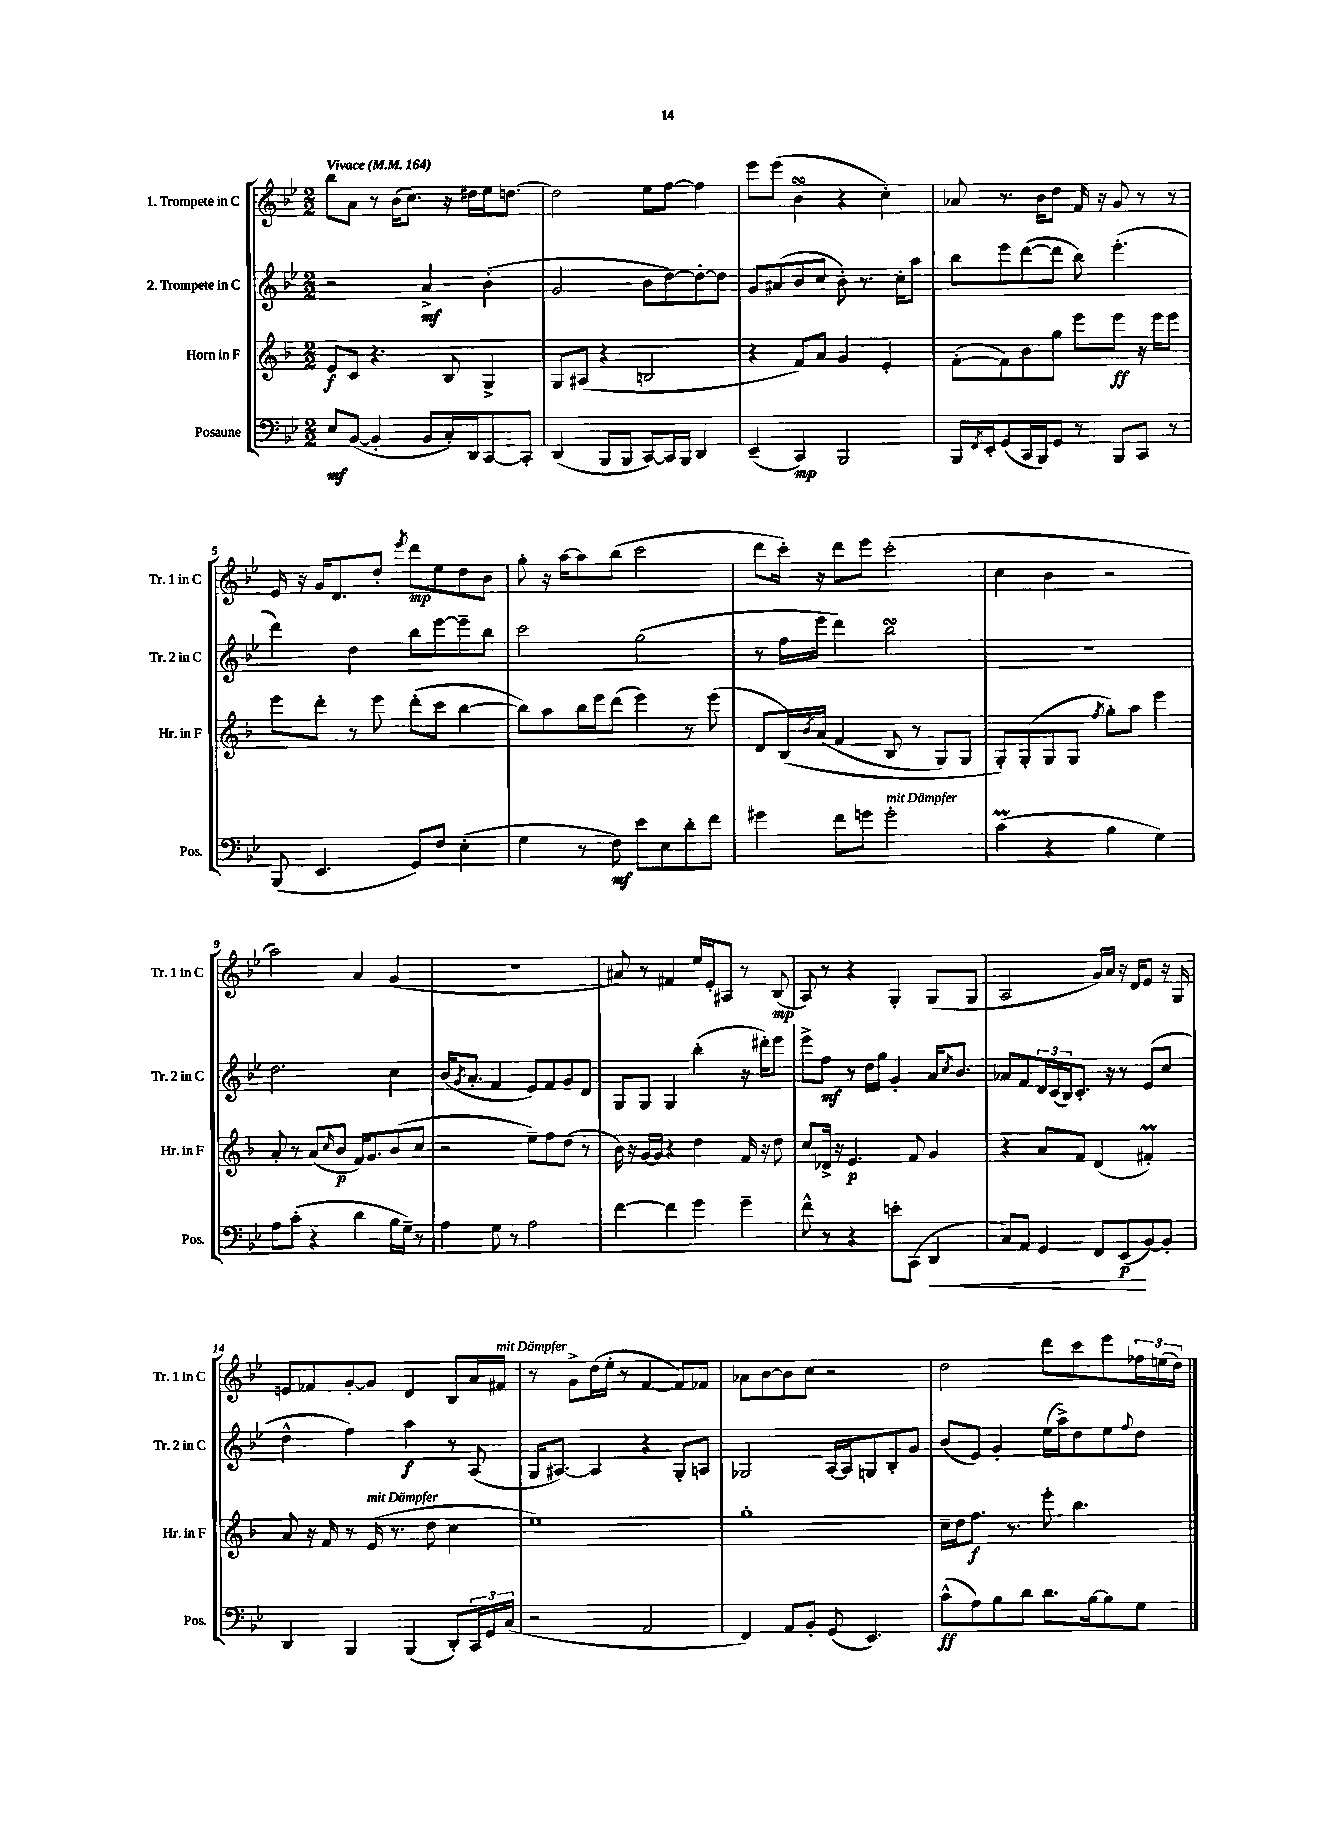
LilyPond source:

<<
\new StaffGroup <<
\new Staff = "s0" \with { instrumentName = "1. Trompete in C" shortInstrumentName = "Tr. 1 in C" } {
    \clef treble \key bes \major \numericTimeSignature \time 2/2 \tempo "Vivace" 4 = 164
    bes''8 a'8 r8 bes'16( c''8.) r16 dis''16 ees''16 d''8.~ |
    d''2 ees''8 f''8~ f''4 |
    ees'''8 ees'''8( bes'4\turn r4 c''4-.) |
    aes'8 r8. bes'16 d''8 f'16 r16 g'8 r8 r8 |
    ees'16 r16 g'16 d'8. d''8-. \acciaccatura { ees'''8 } d'''8\mp ees''8 d''8 bes'8 |
    g''8-. r16 a''16~ a''8 bes''8( c'''2 |
    d'''8 c'''16-.) r16 d'''8 ees'''8 c'''2-.( |
    c''4 bes'4 r2 |
    a''2) a'4 g'4( |
    r1 |
    ais'8) r8 fis'4 ees''16 ees'16-. ais8 r8 bes8\mp( |
    a8) r8 r4 g4-. g8( g8 |
    a2 g'16) a'16 r16 d'16 ees'8 r16 g16 |
    e'8 fes'8 g'8~-. g'8 d'4 bes8 a'16 fis'16^\markup { \italic "mit Dämpfer" } |
    r8 g'8-> d''16( ees''16-. r8 f'4~ f'8) fes'8 |
    aes'8 bes'8~ bes'8 c''8 r2 |
    d''2 d'''8 c'''8 ees'''8 \tuplet 3/2 { fes''16 e''16( d''16) } \bar "|." |
}
\new Staff = "s1" \with { instrumentName = "2. Trompete in C" shortInstrumentName = "Tr. 2 in C" } {
    \clef treble \key bes \major \numericTimeSignature \time 2/2
    r2 a'4->\mf bes'4-.( |
    g'2 bes'8 d''8~) d''8~-. d''8 |
    g'8 ais'8( bes'8 c''8 bes'8-.) r8. c''16-. a''8 |
    bes''8 ees'''8 d'''8~( d'''8 bes''8) ees'''4.-.( |
    d'''4) d''4 bes''8 ees'''8~ ees'''8-- bes''8 |
    c'''2 g''2( |
    r8 f''16 ees'''16 d'''4) bes''2\turn |
    R1 |
    d''2. c''4 |
    bes'16( \acciaccatura { g'8 } a'8.-. f'4 ees'8) f'8 g'8 d'8 |
    g8 g8 g4 bes''4-.( r16 dis'''16-.) ees'''8 |
    ees'''8-> f''8\mf r8 d''16 g''16 g'4-. a'16 \acciaccatura { c''8 } bes'8. |
    aes'8 f'8 \tuplet 3/2 { d'16 c'16( bes16) } c'8.-. r16 r8 ees'8( c''8 |
    d''4-^ f''4) a''4\f r8 a8( |
    g16 ais8.~) ais4 r4 g8-. a8 |
    ges2 a16~ a16 g8 bes8-. g'8 |
    bes'8( ees'8) g'4-. ees''16( a''16->) d''8 ees''8 \appoggiatura { f''8 } d''8 \bar "|." |
}
\new Staff = "s2" \with { instrumentName = "Horn in F" shortInstrumentName = "Hr. in F" } {
    \clef treble \key f \major \numericTimeSignature \time 2/2
    e'8\f c'8 r4. bes8 g4-> |
    g8 ais8( r4 b2 |
    r4 f'8) a'8 g'4 e'4-. |
    f'8~-.( f'8) bes'8 g''8 e'''8 e'''8\ff r16 e'''16 e'''8 |
    e'''8 d'''8-. r8 e'''8 d'''8-.( c'''8 bes''4~ |
    bes''8) a''8 bes''16 e'''16 d'''8( e'''4) r8 e'''8( |
    d'8 bes16)\( \acciaccatura { bes'8 } a'16( f'4 bes8 r8 g8) g8 |
    g8-.\) g8-.( g8 g8 \acciaccatura { f''8 } g''8-.) a''8 e'''4 |
    a'8-. r8 a'8( \grace { c''16 } bes'8\p f'16) g'8. bes'8( c''8 |
    r2 e''8--) f''8 d''8( r8 |
    bes'16) r16 g'16~ g'16 r4 d''4 f'16 r16 d''8 |
    c''8 des'16-> r16 e'4.\p f'8 g'4 |
    r4 a'8 f'8 d'4( fis'4-.\prall) |
    a'8 r16 f'16 r8 e'16^\markup { \italic "mit Dämpfer" }( r8. d''8 c''4 |
    e''1) |
    g''1-. |
    c''16-- d''16 f''8.\f r8. e'''8-. bes''4. \bar "|." |
}
\new Staff = "s3" \with { instrumentName = "Posaune" shortInstrumentName = "Pos." } {
    \clef bass \key bes \major \numericTimeSignature \time 2/2
    ees8\mf bes,8~( bes,4-. bes,8 c16-.) d,16 c,8~ c,8-. |
    d,4( bes,,8 bes,,8 c,8~) c,16 bes,,16 d,4 |
    ees,4--( c,4\mp) bes,,2 |
    bes,,16 \acciaccatura { f,8 } ees,16-. g,8( c,16 bes,,16) g,8 r8 bes,,8 c,8 r8 |
    bes,,8( ees,4. g,8) f8 ees4-.( |
    g4 r8 f8\mf) ees'8 ees8 d'8-. f'8 |
    gis'4 f'8 g'8 g'2-.^\markup { \italic "mit Dämpfer" } |
    c'4\prall( r4 bes4 g4) |
    a8 c'8-.( r4 d'4 bes16 g16--) r8 |
    a4 g8 r8 a2 |
    f'4~ f'4 g'4 g'4-- |
    f'8-^ r8 r4 e'8-. c,8( d,4\< |
    c8) a,8 g,4 f,8 ees,8\p\!( bes,8~) bes,8-. |
    d,4 bes,,4 bes,,4( d,8-.) \tuplet 3/2 { c,16 g,16 c16( } |
    r2 a,2 |
    f,4) a,8 bes,8-. g,8( ees,4.) |
    c'8-^\ff( a8) bes8 d'8 d'8. bes16~ bes8 g8 \bar "|." |
}
>>
>>
